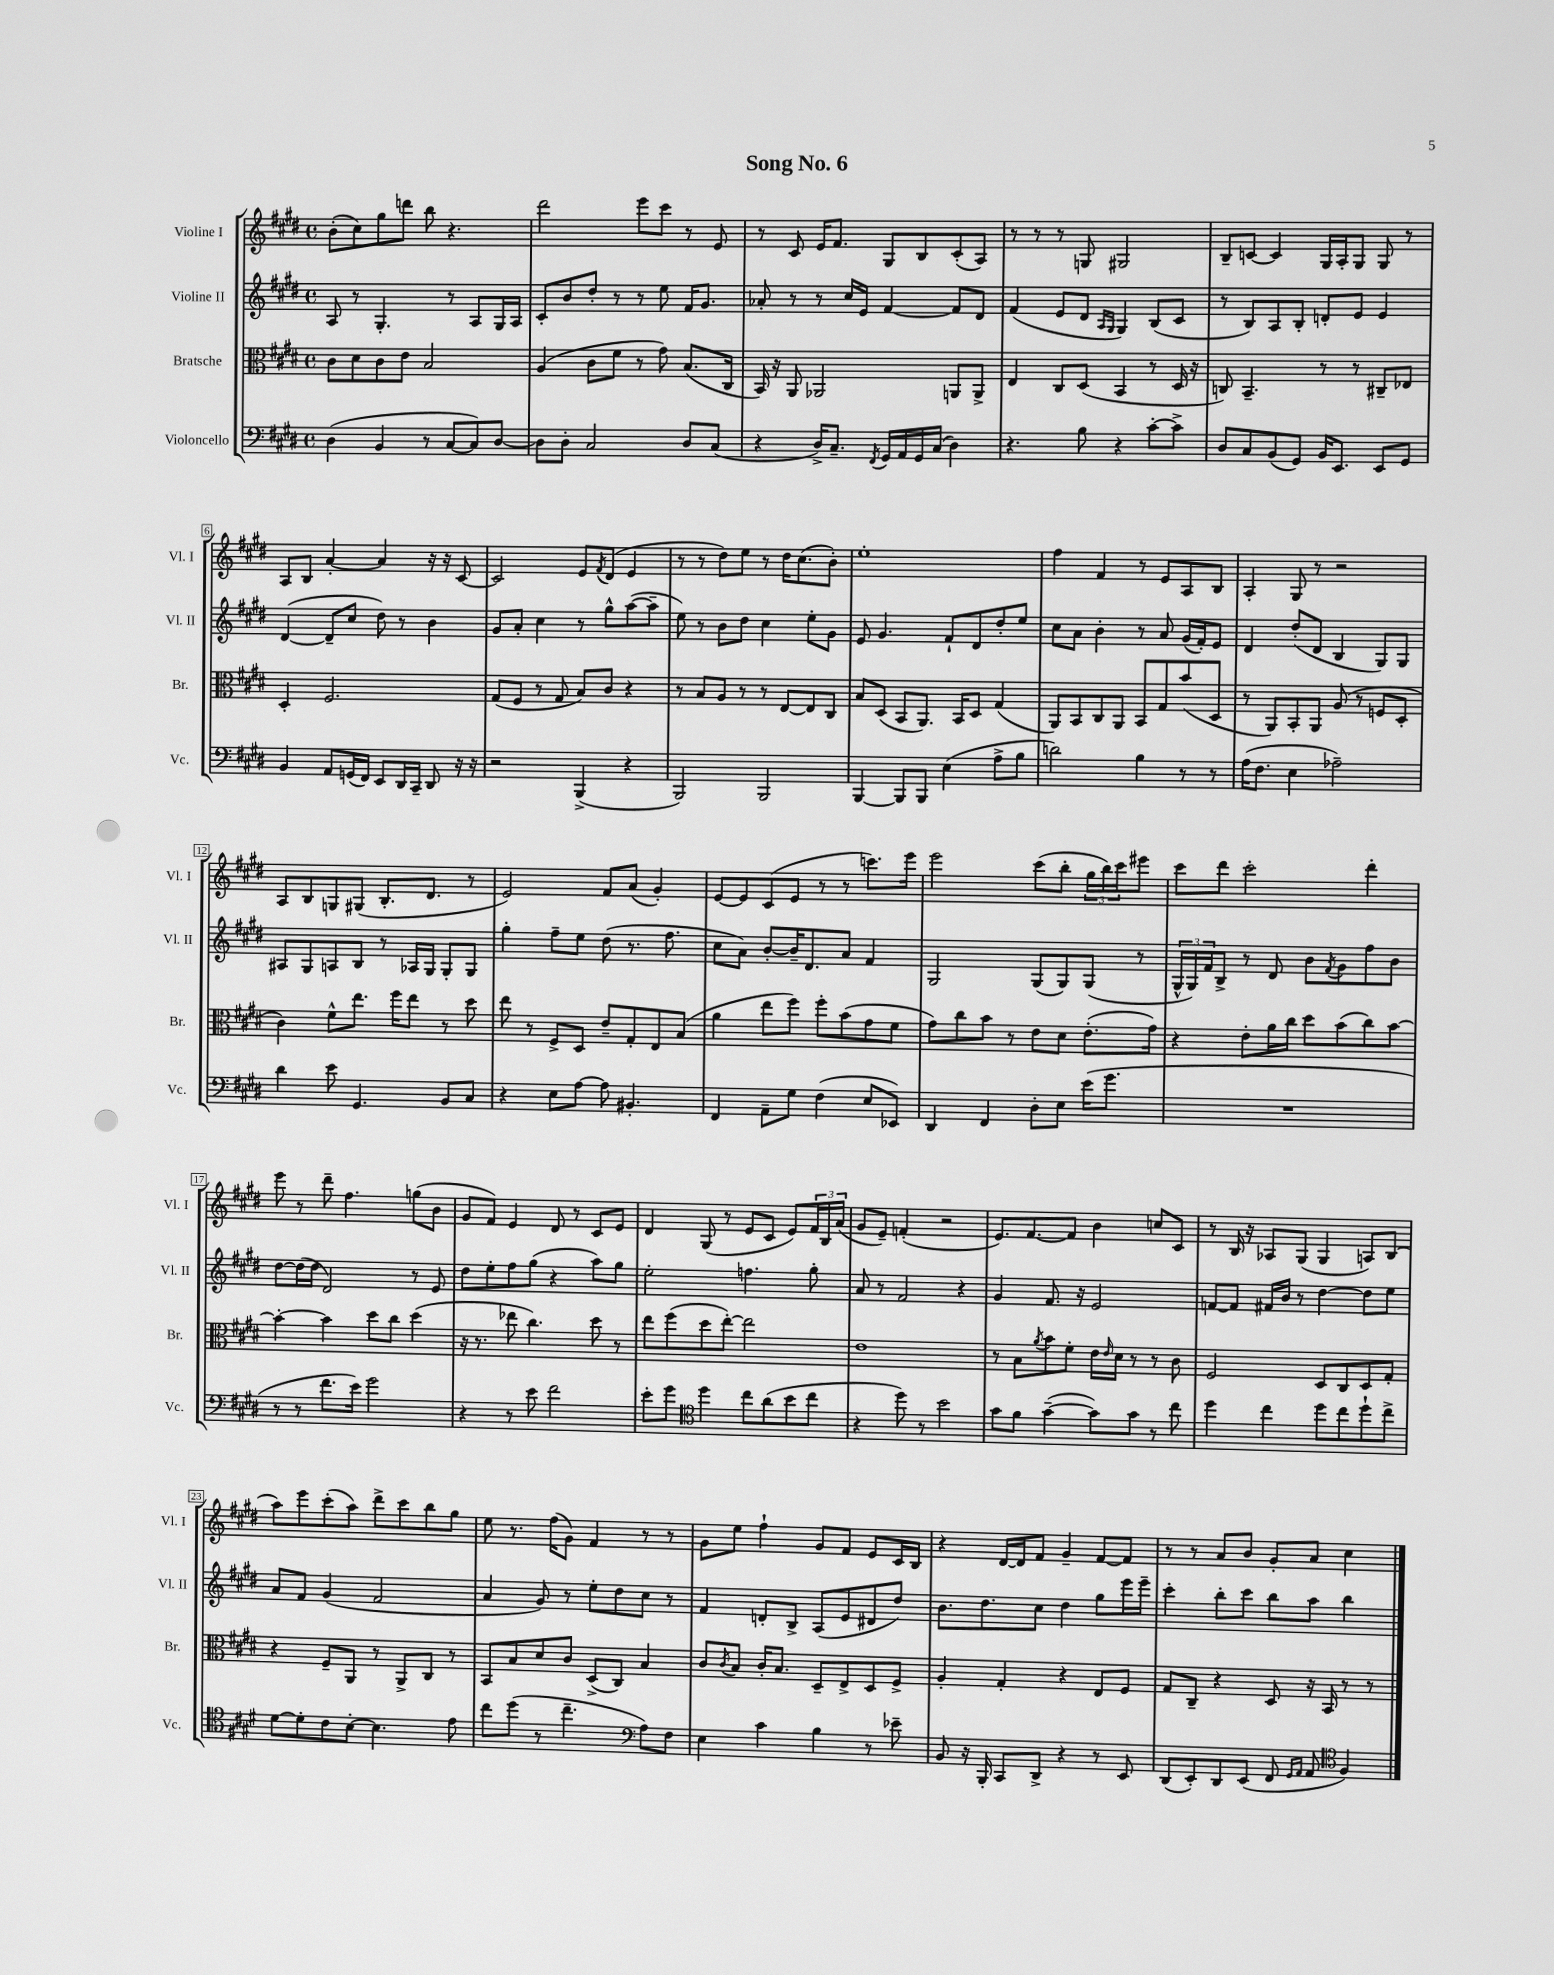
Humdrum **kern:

**kern	**kern	**kern	**kern
*staff4	*staff3	*staff2	*staff1
*clefF4	*clefC3	*clefG2	*clefG2
*k[f#c#g#d#]	*k[f#c#g#d#]	*k[f#c#g#d#]	*k[f#c#g#d#]
*M4/4	*M4/4	*M4/4	*M4/4
*met(c)	*met(c)	*met(c)	*met(c)
(4D#	8c#	8A	(8b'
.	8d#	8r	8cc#)
4BB	8c#	4.G#'	8gg#
.	8e	.	8ddd
8r	2B	.	8bb
[8C#	.	8r	4.r
8C#])	.	8A	.
[8D#	.	16G#	.
.	.	16A	.
=	=	=	=
8D#]	(4A	8c#'	2ddd#
8D#'	.	8b	.
2C#	8c#	8dd#'	.
.	8f#	8r	.
.	8r	8r	8eee
.	8g#)	8ee	8ccc#
8D#	(8.B	16f#	8r
.	.	8.g#	.
(8C#	.	.	8e
.	16C#	.	.
=	=	=	=
4r	16BB)	8a-'	8r
.	16r	.	.
.	8AA	8r	8c#
16D#^)	2AA-	8r	16e
8.C#~	.	.	8.f#
.	.	16cc#	.
.	.	16e	.
8qFF#	.	.	.
16GG#	.	[4f#	8G#
16AA	.	.	.
16GG#	.	.	8B
(16C#	.	.	.
4D#)	8AA	8f#]	(8c#'
.	8AA^	8d#	8A)
=	=	=	=
4.r	4E	(4f#	8r
.	.	.	8r
.	8C#	8e	8r
8B	(8D#	8d#	8G
.	.	16qqA	.
.	.	16qqG#	.
4r	4BB	4G#)	2G#
[8c#'	8r	(8B	.
8c#^]	16D#	8c#	.
.	16r	.	.
=	=	=	=
8D#	8C)	8r	8B~
8C#	4.BB~	8B)	[8c
(8BB	.	8A	4c]
8GG#)	.	8B'	.
16BB	8r	8d'	16G#
8.EE	.	.	16A'
.	8r	8e	8G#
8EE	8C#~	4e	8G#
8GG#	8E-	.	8r
=	=	=	=
4BB	4D#'	([4d#	8A
.	.	.	8B
8AA	2.F#	8d#~]	[4a'
(16GG	.	8cc#	.
16FF#)	.	.	.
8EE	.	8dd#)	4a]
16DD#	.	8r	.
16CC#~	.	.	.
8DD#	.	4b	16r
.	.	.	16r
16r	.	.	[8c#
16r	.	.	.
=	=	=	=
2r	(8G#	8g#	2c#]
.	8F#	8a'	.
.	8r	4cc#	.
.	8G#	.	.
(4BBB^	8B)	8r	8e
.	.	.	8qf#
.	8c#	8gg#^^	(8d#
4r	4r	([8aa	4e
.	.	8aa~]	.
=	=	=	=
2BBB)	8r	8ee)	8r
.	8B	8r	8r
.	8A	8b	8dd#)
.	8r	8dd#	8ee
2BBB	8r	4cc#	8r
.	[8E	.	16dd#
.	.	.	(8.cc#
.	8E]	8ee'	.
.	8C#	8g#	8b')
=	=	=	=
[4BBB	8B	8e	1ee'
.	(8D#	4.g#	.
8BBB]	8BB	.	.
8BBB	8.AA)	.	.
(4E	.	8f#`	.
.	16BB	.	.
.	8D#	8d#	.
8A^	(4G#	8dd#'	.
8B	.	8ee	.
=	=	=	=
2d)	8AA)	8cc#	4ff#
.	8BB	8a	.
.	8C#	4b'	4f#
.	8AA	.	.
4B	8BB	8r	8r
.	8G#	8a	8e
8r	(8b	(16g#	8A
.	.	16f#')	.
8r	8D#	8e	8B
=	=	=	=
(16A	8r	4d#	4A'
8.F#	.	.	.
.	8AA)	.	.
4E	8BB'	(8dd#'	8G#
.	8AA	8d#	8r
2A-~)	(8A	4B	2r
.	8r	.	.
.	8F	8G#)	.
.	8D#'	8G#	.
=	=	=	=
4d#	4c#)	8A#	8A
.	.	8G#	8B
8e	8f#^^	8A	8G
4.GG#	8.ee	8B	(8G#
.	.	8r	8.B'
.	16ff#	.	.
.	8ee	16A-	.
.	.	16G#	8.d#
8BB	8r	8G#'	.
8C#	8dd#	8G#	8r
=	=	=	=
4r	8ee	4gg#'	2e)
.	8r	.	.
8E	8F#^	8ff#~	.
[8A	8D#	8ee	.
8A]	8e~	(8dd#	8f#
4.BB#'	8G#'	8.r	(8a
.	8E	.	4g#')
.	.	8.ff#	.
.	(8B	.	.
=	=	=	=
4FF#	4a	8cc#	[8e
.	.	8a)	8e]
8AA~	8ee	[8b'	(8c#
8G#	8ff#)	16b~]	8e
.	.	8.d#	.
(4F#	8ff#'	.	8r
.	(8b	8a	8r
8E	8g#	4f#	8.ccc)
8EE-)	8f#	.	.
.	.	.	16eee
=	=	=	=
4DD#	8g#)	2G#	2eee
.	8cc#	.	.
4FF#	8b	.	.
.	8r	.	.
8D#'	8e	(8G#	(8ccc#
8E	8d#	8G#)	8bb'
(16e	(8.e'	(8G#	24gg#
.	.	.	24bb)
8.g#	.	.	.
.	.	.	24ccc#
.	.	8r	8eee#
.	16g#)	.	.
=	=	=	=
1r	4r	24G#^^	8ccc#
.	.	24G#)	.
.	.	24f#	.
.	.	8B^	8ddd#
.	8e'	8r	2ccc#'
.	16a	8d#	.
.	16cc#	.	.
.	8dd#	8b	.
.	.	8qf#	.
.	(8b	8g#	.
.	8cc#)	8ff#	4ddd#'
.	[8b	8b	.
=	=	=	=
8r	4b'_	[8dd#	8eee
8r	.	(16dd#]	8r
.	.	16dd#	.
8.f#	4b]	2d#)	8ddd#~
.	.	.	4.ff#
16e)	.	.	.
2g#	8dd#	.	.
.	8cc#	.	.
.	(4dd#	8r	(8gg
.	.	8e	8b
=	=	=	=
4r	16r	8dd#	8g#
.	8.r	.	.
.	.	8ee'	8f#)
8r	8ee-	8ff#	4e
8e	4.cc#)	(8gg#	.
2f#	.	4r	8d#
.	.	.	8r
.	8dd#	8aa)	8c#
.	8r	8gg#	8e
=	=	=	=
8e'	8ee	2ee'	4d#
8g#	(8ff#	.	.
*clefC4	*	*	*
4dd#	8dd#	.	(8G#
.	[8ee')	.	8r
8cc#	2ee]	4.ff	8e
(8a	.	.	8c#
8b	.	.	8e)
8cc#	.	8gg#'	24f#
.	.	.	24B
.	.	.	(24a
=	=	=	=
4r	1e	8a	8g#
.	.	8r	8e~)
8dd#)	.	2f#	(4f'
8r	.	.	.
2b	.	.	2r
.	.	4r	.
=	=	=	=
8g#	8r	4g#	8.e)
8f#	8B	.	.
.	.	.	[8.f#
.	8qa	.	.
([4g#~	8b	8.f#	.
.	8f#'	.	8f#]
.	.	16r	.
8g#])	16e	2e	4b
.	16qqe	.	.
.	16d#	.	.
8g#	8r	.	.
8r	8r	.	8cc
8cc#	8c#	.	8c#
=	=	=	=
4dd#	2F#	[8f	8r
.	.	8f]	16B
.	.	.	16r
4cc#	.	16f#	8A-
.	.	16b	.
.	.	8r	(8G#
8dd#	8D#	[4dd#	4G#
8cc#	8C#	.	.
8dd#`	8D#	8dd#]	8A)
8cc#^	8G#'	8ee	(8B
=	=	=	=
[8d#	4r	8a	8aa)
8d#']	.	8f#	8eee
8c#	8F#~	(4g#	(8ccc#'
[8B'	8AA	.	8aa)
4.B]	8r	2f#	8ddd#^
.	8AA^	.	8ccc#
.	8C#	.	8bb
8e	8r	.	8gg#
=	=	=	=
8cc#	8BB	4a	8ee
(8dd#	8B	.	8.r
8r	8d#	8g#)	.
.	.	.	(16ff#
4.cc#~	8c#	8r	8g#)
.	(8D#^	8ee'	4f#
.	8C#)	8dd#	.
*clefF4	*	*	*
8A)	4B	8cc#	8r
8F#	.	8r	8r
=	=	=	=
4E	8c#	4f#	8g#
.	8qc#	.	.
.	8B	.	8ee
4c#	16c#'	8d'	4ff#`
.	8.B	.	.
.	.	8B^	.
4B	8D#~	(8A	8g#
.	8E^	8e	8f#
8r	8D#	8d#	8e
8e-~	8F#^	8dd#)	16c#
.	.	.	16B
=	=	=	=
8BB	4A'	8.b	4r
16r	.	.	.
16BBB'	.	8.dd#	.
8CC#	4G#'	.	[16d#
.	.	.	16d#]
8DD#^	.	8cc#	8f#
4r	4r	4dd#	4g#~
8r	8E	8gg#	[8f#
8EE	8F#	16eee	8f#]
.	.	16eee~	.
=	=	=	=
(8DD#	8G#	4ccc#'	8r
8EE')	8C#~	.	8r
8DD#	4r	8bb'	8a
(8EE	.	8ccc#	8b
8FF#	8D#	8bb	8g#'
16qqGG#	.	.	.
16qqAA	.	.	.
8AA	16r	8aa	8a
.	16BB	.	.
*clefC4	*	*	*
4F#)	8r	4bb	4cc#
.	8r	.	.
==	==	==	==
*-	*-	*-	*-
